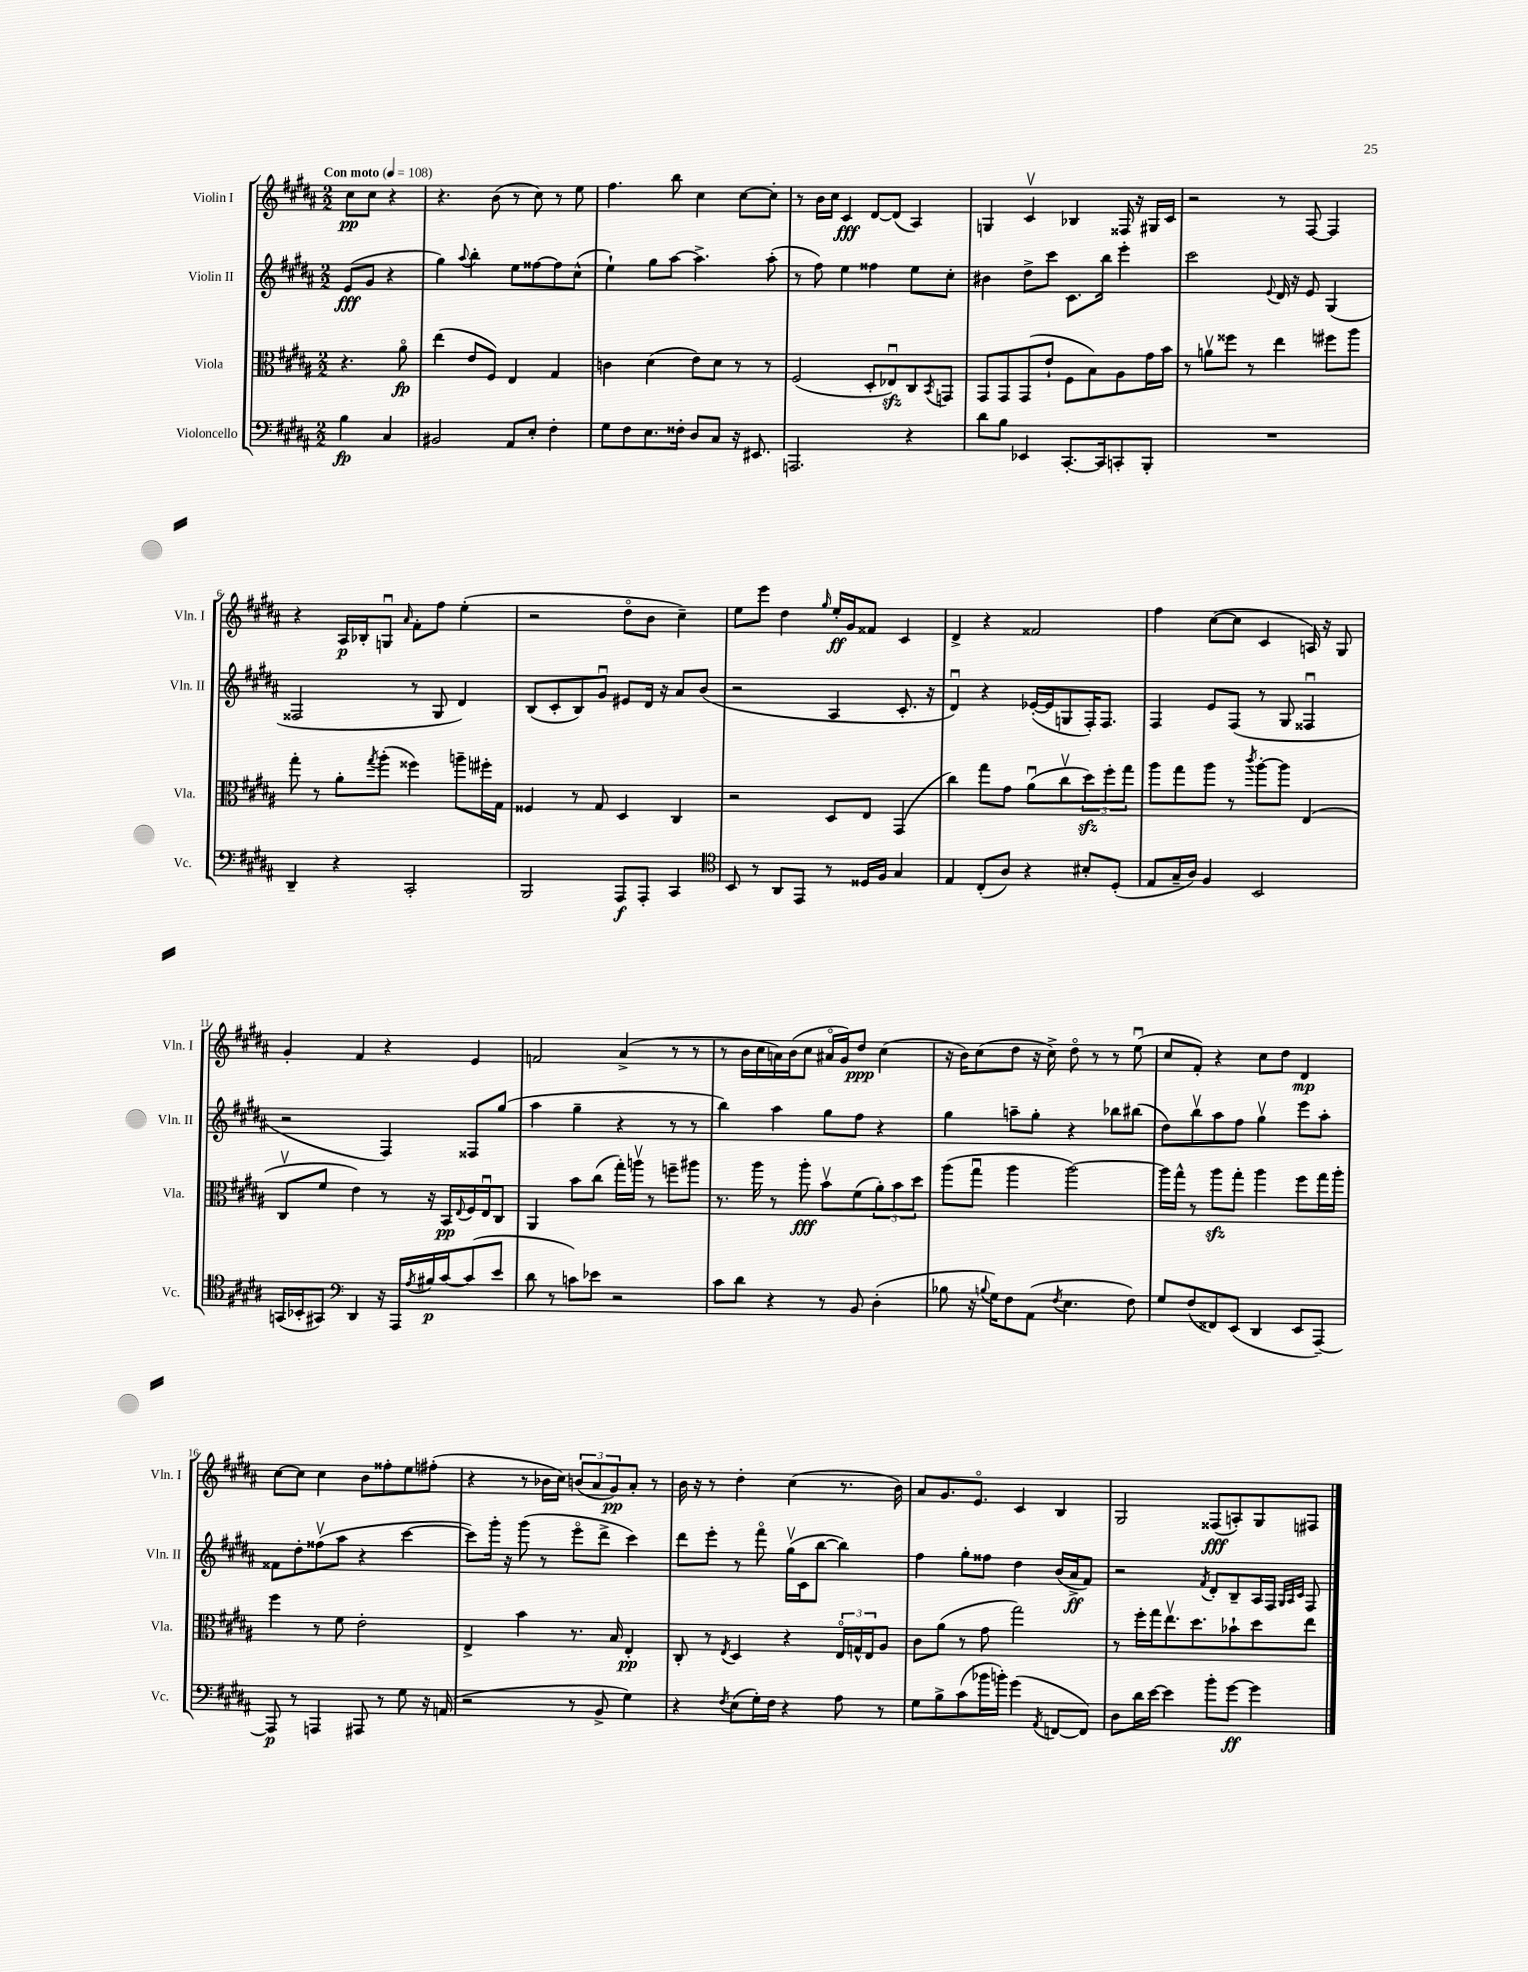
<<
\new StaffGroup <<
\new Staff = "s0" \with { instrumentName = "Violin I" shortInstrumentName = "Vln. I" } {
    \clef treble \key b \major \numericTimeSignature \time 2/2 \partial 2 \tempo "Con moto" 4 = 108
    cis''8\pp cis''8 r4 |
    r4. b'8( r8 cis''8) r8 e''8 |
    fis''4. b''8 cis''4 cis''8~ cis''8-. |
    r8 b'16 cis''16 cis'4\fff dis'8~ dis'8( ais4) |
    g4 cis'4\upbow bes4 fisis16 r16 gis16 cis'16 |
    r2 r8 fis8~ fis4 |
    r4 ais16\p bes16-. g8\downbow \grace { ais'16 } fis'8-. fis''8 e''4-.( |
    r2 dis''8\flageolet b'8 cis''4--) |
    e''8 e'''8 dis''4 \grace { gis''16 } e''16-.\ff gis'16 fisis'8 cis'4 |
    dis'4-> r4 fisis'2 |
    fis''4 cis''8~( cis''8 cis'4 a16) r16 gis8 |
    gis'4-. fis'4 r4 e'4 |
    f'2 ais'4->( r8 r8 |
    r8 b'16 cis''16 a'16) b'16( cis''8 ais'16\flageolet gis'16) dis''8\ppp cis''4( |
    r16 b'16) cis''8( dis''8 r16 cis''16->) dis''8\flageolet r8 r8 e''8\downbow( |
    cis''8 fis'8-.) r4 cis''8 dis''8 dis'4\mp |
    cis''8~ cis''8 cis''4 b'8 fisis''8-. e''8 fis''8-.( |
    r4 r8 bes'16 cis''16) \tuplet 3/2 { b'8( ais'8 gis'8\pp) } ais'8-. r8 |
    b'16 r16 r8 dis''4-. cis''4( r8. b'16) |
    ais'8 gis'8. e'8.\flageolet cis'4 b4 |
    gis2 fisis8\fff( a8-.) gis8 fis8 \bar "|." |
}
\new Staff = "s1" \with { instrumentName = "Violin II" shortInstrumentName = "Vln. II" } {
    \clef treble \key b \major \numericTimeSignature \time 2/2 \partial 2
    e'8\fff( gis'8 r4 |
    gis''4) \appoggiatura { ais''8 } b''4-. e''8 fisis''8~ fisis''8 cis''8-^( |
    e''4-!) gis''8 ais''8~ ais''4.-> ais''8-.( |
    r8 fis''8) e''4 fisis''4 e''8 cis''8-. |
    bis'4 dis''8-> cis'''8 cis'8. b''16 e'''4-. |
    cis'''2 \appoggiatura { e'8 } dis'16 r16 e'8 gis4( |
    fisis2 r8 gis8 dis'4) |
    b8( cis'8-. b8) gis'8\downbow eis'8 dis'16 r16 ais'8 b'8( |
    r2 ais4 cis'8.-. r16 |
    dis'4\downbow) r4 ees'16~-.( ees'16 g8 fis16-.) fis8. |
    fis4 e'8 fis8( r8 gis8 fisis4\downbow |
    r2 fis4) fisis8 gis''8( |
    ais''4 gis''4-- r4 r8 r8 |
    b''4) ais''4 gis''8 fis''8 r4 |
    gis''4 a''8-- gis''8-. r4 bes''8 bis''8( |
    dis''8) b''8\upbow ais''8 fis''8 gis''4\upbow e'''8 ais''8-. |
    fisis'8 dis''8-. fisis''8\upbow( ais''8 r4 cis'''4~ |
    cis'''8) gis'''16-. r16 gis'''8( r8 e'''8\flageolet dis'''8-> cis'''4) |
    dis'''8 e'''8-. r8 fis'''8\flageolet gis''16\upbow( cis'16 b''8~ b''4) |
    fis''4 gis''8-. fisis''8 dis''4 b'16( ais'16->\ff fis'8) |
    r2 \acciaccatura { fis'8 } dis'8-. b8-- ais16 fis16 \grace { gis32 ais32 cis'32 } fis8 \bar "|." |
}
\new Staff = "s2" \with { instrumentName = "Viola" shortInstrumentName = "Vla." } {
    \clef alto \key b \major \numericTimeSignature \time 2/2 \partial 2
    r4. ais'8\flageolet\fp |
    e''4( e'8 fis8) e4 gis4 |
    c'4 dis'4( e'8) dis'8 r8 r8 |
    fis2( dis8-. ees8\downbow\sfz) cis8 \acciaccatura { b,8 } g,8 |
    gis,8 gis,8 gis,8( e'8-! fis8 b8) ais8 gis'16 b'16 |
    r8 a'8\upbow fisis''8 r8 e''4 fis''8 ais''8 |
    gis''8-. r8 ais'8-. \acciaccatura { gis''8 } ais''8-.( fisis''4) a''8-- fis''16-. gis16 |
    fisis4 r8 gis8 dis4 cis4 |
    r2 dis8 e8 gis,4( |
    cis''4) gis''8 gis'8 ais'8\downbow( cis''8\upbow \tuplet 3/2 { dis''8\sfz) fis''8-. gis''8 } |
    ais''8 gis''8 ais''8 r8 \acciaccatura { cis'''8 } ais''8~-. ais''8 e4( |
    cis8\upbow fis'8 e'4) r8 r16 b,16\pp \appoggiatura { e8 } fis16 e16\downbow cis8 |
    ais,4 b'8 cis''8( gis''16-.) a''16\upbow r8 f''8-- ais''8 |
    r8. ais''16 r8 ais''8-.\fff b'8\upbow fis'8( \tuplet 3/2 { ais'8-.) b'8 dis''8 } |
    ais''8( gis''8\downbow ais''4 ais''2~) |
    ais''16 gis''16-^ r8 ais''8\sfz gis''8-. ais''4 fis''8 gis''16 ais''16-. |
    fis''4 r8 fis'8 e'2-. |
    e4-> b'4 r8. b16 e4-.\pp |
    cis8-. r8 \acciaccatura { e8 } dis4 r4 \tuplet 3/2 { e16\flageolet g16-^ e16 } ais8 |
    cis'8 ais'8( r8 gis'8 gis''2) |
    r8 fis''16-. gis''16 e''8.\upbow dis''8. bes'8-! dis''8 e''8 \bar "|." |
}
\new Staff = "s3" \with { instrumentName = "Violoncello" shortInstrumentName = "Vc." } {
    \clef bass \key b \major \numericTimeSignature \time 2/2 \partial 2
    b4\fp cis4 |
    bis,2 ais,8 e8-. fis4-. |
    gis8 fis8 e8. fisis16-. dis8 cis8 r16 eis,8. |
    a,,2. r4 |
    dis'8 b8 ees,4 cis,8.~-. cis,16 c,8-. b,,8-. |
    R1 |
    dis,4-- r4 cis,2-. |
    b,,2 ais,,8\f ais,,8-. cis,4 |
    \clef tenor b,8 r8 ais,8 e,8 r8 disis16 fis16 gis4 |
    e4 cis8-.( ais8) r4 bis8-. dis8-.( |
    e8 gis16-- ais16) fis4 b,2 |
    g,16( bes,16-. gis,8) \clef bass dis,4 r16 ais,,16 \acciaccatura { ais8 } bis16\p cis'16~ cis'8( e'8 |
    dis'8 r8 c'8) ees'8 r2 |
    cis'8 dis'8 r4 r8 b,8 dis4-.( |
    bes8 r16 \appoggiatura { b8 } gis16) fis8 ais,8( \acciaccatura { fis8 } e4. fis8) |
    gis8 fis8( fisis,8) e,8( dis,4 e,8 ais,,8~--) |
    ais,,8\p r8 a,,4 ais,,8 r8 gis8 r16 a,16( |
    r2 r8 b,8-> gis4) |
    r4 \acciaccatura { fis8 } e8( gis16-.) fis16 r4 ais8 r8 |
    gis8 b8-> cis'8( bes'16 b'16-.) gis'4( \acciaccatura { ais,8 } f,8~ f,8) |
    dis8 dis'16 e'16~ e'4 b'8-. gis'8~\ff gis'4 \bar "|." |
}
>>
>>
